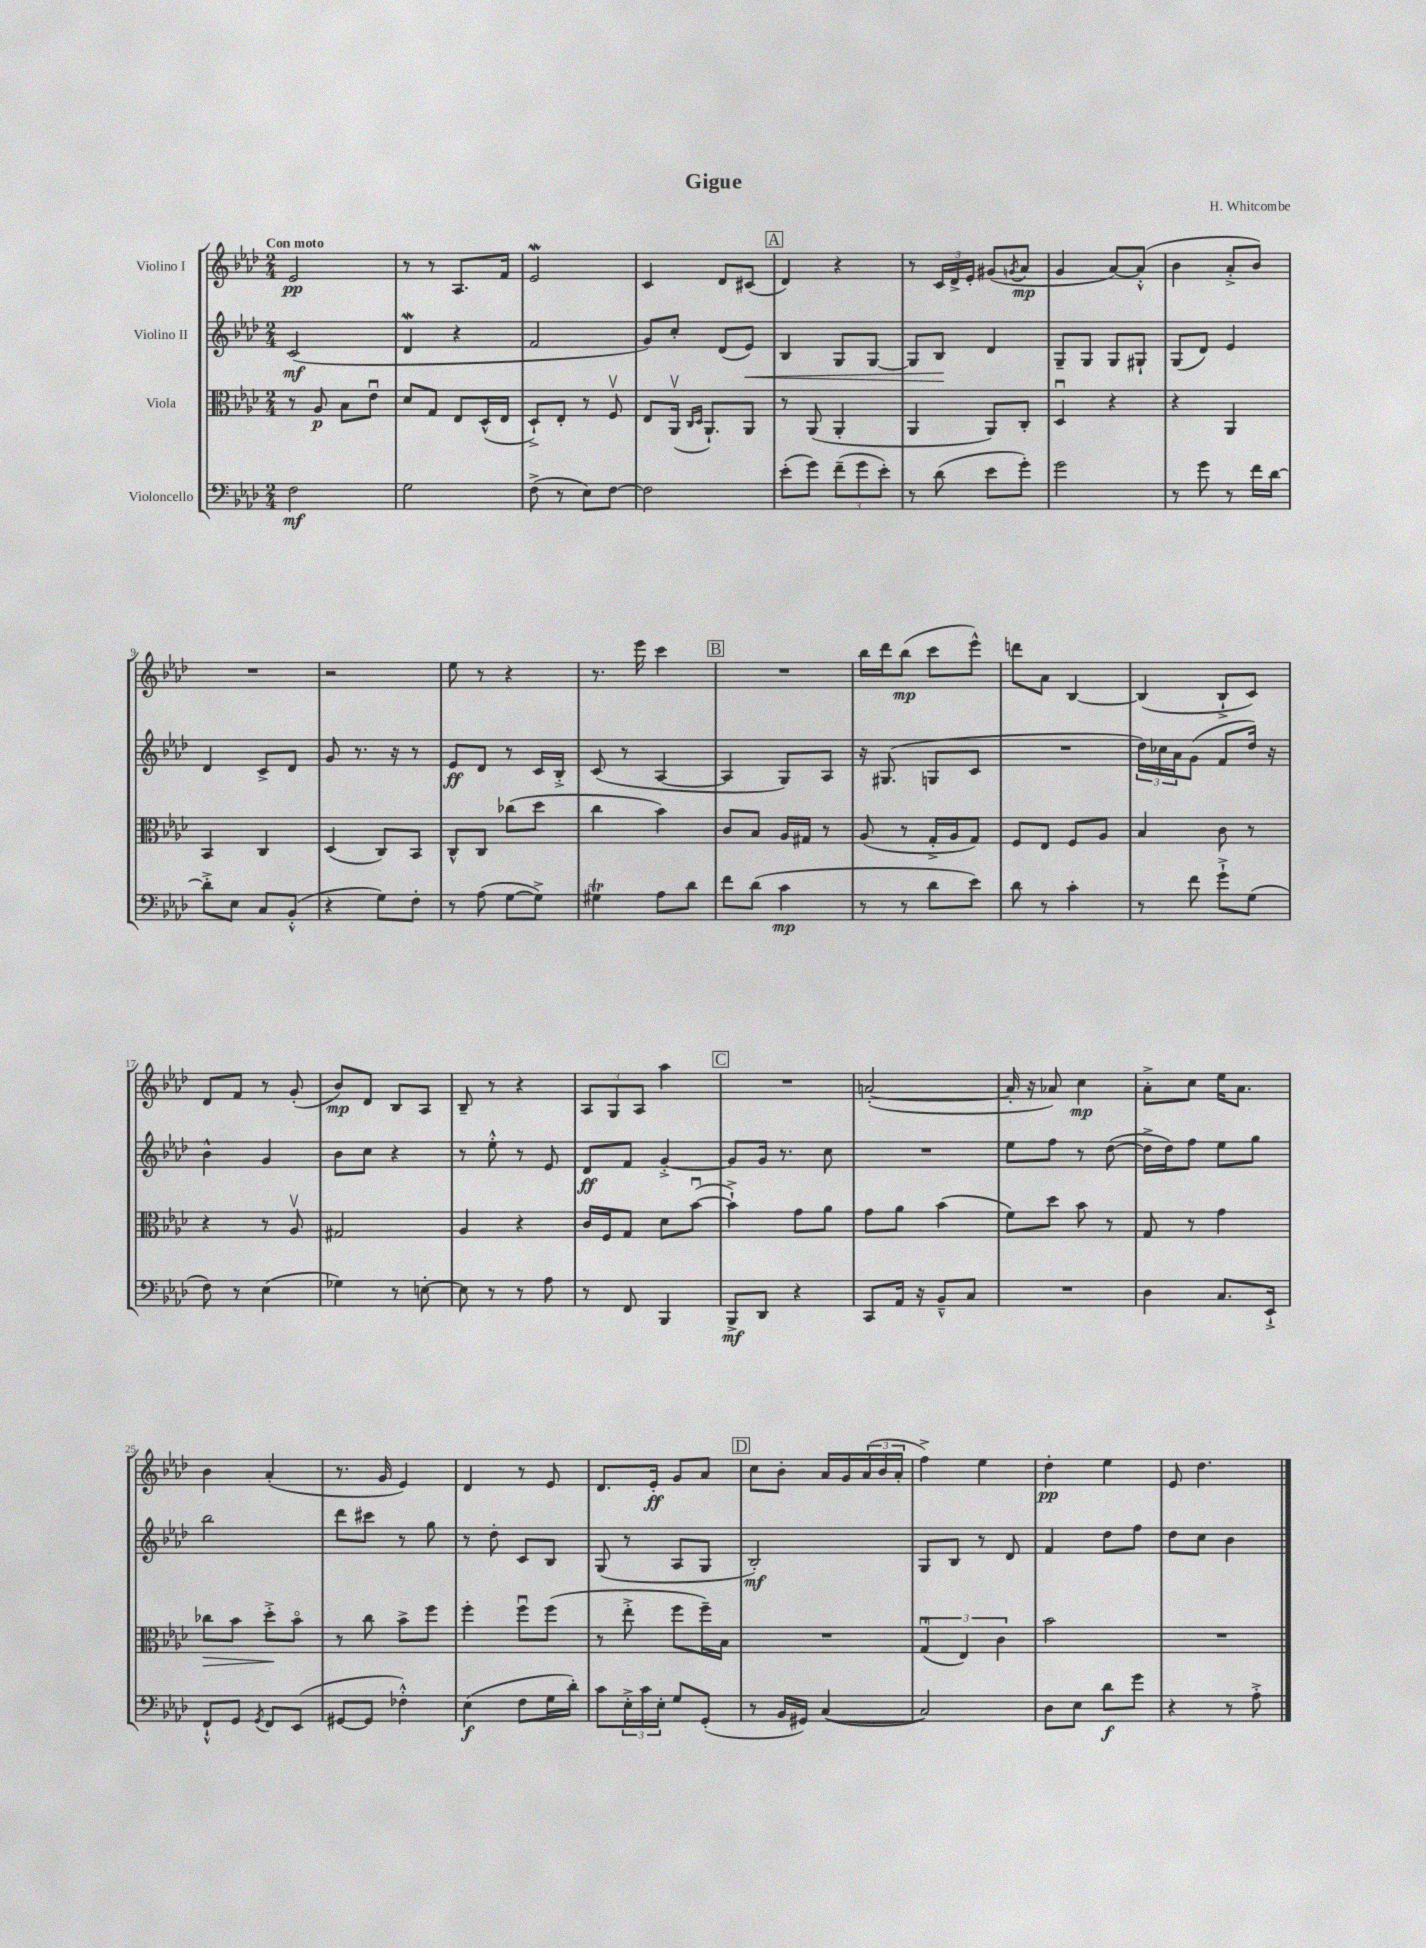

**kern	**kern	**kern	**kern
*staff4	*staff3	*staff2	*staff1
*clefF4	*clefC3	*clefG2	*clefG2
*k[b-e-a-d-]	*k[b-e-a-d-]	*k[b-e-a-d-]	*k[b-e-a-d-]
*M2/4	*M2/4	*M2/4	*M2/4
2F	8r	(2c	2e-
.	8A-	.	.
.	8B-	.	.
.	8e-u	.	.
=	=	=	=
2G	8d-	4d-	8r
.	8G	.	8r
.	8E-	4r	8.A-
.	(16D-^^	.	.
.	16E-	.	16f
=	=	=	=
(8F^	8D-`^)	2f	2e-
8r	8E-'	.	.
8E-)	8r	.	.
[8F	8Fv	.	.
=	=	=	=
2F]	8E-	8g)	4c
.	(16AA-v	8cc'	.
.	16qqC	.	.
.	16qqD-	.	.
.	8.AA-`)	.	.
.	.	(8d-	8d-
.	8AA-	8e-)	(8c#
=	=	=	=
(8e-'	8r	4B-	4d-)
8g)	(8AA-	.	.
(12f~	4AA-'	8G	4r
12g	.	.	.
.	.	[8G	.
12e-')	.	.	.
=	=	=	=
8r	4AA-	8G]	8r
(8d-	.	8B-	24c
.	.	.	24d-^
.	.	.	24e-'
8e-	8AA-)	4d-	(8g#
.	.	.	8qg
8g')	8C'	.	8a-
=	=	=	=
2g	4D-u	8G~	4g
.	.	8G	.
.	4r	8G	[8a-)
.	.	8G#`	(8a-'^^]
=	=	=	=
8r	4r	(8G	4b-
8g	.	8d-)	.
8r	4AA-	4e-	8a-'^
16f	.	.	8b-)
[16d-	.	.	.
=	=	=	=
8d-'^]	4BB-	4d-	2r
8E-	.	.	.
8C	4C	8c^	.
(8BB-'^^	.	8d-	.
=	=	=	=
4r	(4D-	8g	2r
.	.	8.r	.
8G)	8C)	.	.
.	.	16r	.
8F'	8BB-	8r	.
=	=	=	=
8r	8C^^	8e-	8ee-
(8A-	8C	8d-	8r
[8G	(8cc-	8r	4r
8G^])	8dd-	16c	.
.	.	16B-'^	.
=	=	=	=
4G#	4cc	(8c	8.r
.	.	8r	.
.	.	.	16eee-
8A-	4b-)	[4A-	4ccc
8d-	.	.	.
=	=	=	=
8f	8c	4A-]	2r
(8d-	8B-	.	.
4c	16A-	8G)	.
.	16G#	.	.
.	8r	8A-	.
=	=	=	=
8r	(8A-	16r	16bb-
.	.	(8.G#	16ddd-
8r	8r	.	(8bb-
8d-	16G'^	8G	8ccc
.	16A-	.	.
8e-)	8G)	8c	8eee-^^)
=	=	=	=
8d-	8F	2r	8ddd
8r	8E-	.	8a-
4c'	8F	.	[4B-
.	8A-	.	.
=	=	=	=
8r	4B-	24dd-)	(4B-]
.	.	24cc-	.
.	.	24a-	.
8f	.	(8g	.
8g`^	8c	8f	8B-`^
(8G	8r	16dd-)	8c)
.	.	16r	.
=	=	=	=
8F)	4r	4b-^^	8d-
8r	.	.	8f
(4E-	8r	4g	8r
.	8A-v	.	(8g'
=	=	=	=
4G-)	2G#	8b-	8b-)
.	.	8cc	8d-
8r	.	4r	8B-
[8E'	.	.	8A-
=	=	=	=
8E]	4A-	8r	8B-~
8r	.	8ee-'^^	8r
8r	4r	8r	4r
8A-	.	8e-	.
=	=	=	=
8r	16c	8d-	12A-
.	16F	.	.
.	.	.	12G
8FF	8G	8f	.
.	.	.	12A-
4BBB-	8d-	[4g'^	4aa-
.	([8b-u	.	.
=	=	=	=
8BBB-^	4b-`^])	8g]	2r
8DD-	.	16g	.
.	.	8.r	.
4r	8g	.	.
.	8a-	8cc	.
=	=	=	=
8CC	8g	2r	([2a'
16AA-	8a-	.	.
16r	.	.	.
8BB-~^^	(4b-	.	.
8C	.	.	.
=	=	=	=
2r	8f)	8ee-	16a']
.	.	.	16r
.	8dd-	8ff	8a-)
.	8b-	8r	4cc
.	8r	([8dd-	.
=	=	=	=
4D-	8G	16dd-^]	8a-'^
.	.	16dd-)	.
.	8r	8ff	8cc
8.C	4g	8ee-	16ee-
.	.	.	8.a-
.	.	8gg	.
16EE-`^	.	.	.
=	=	=	=
8FF`^^	8cc-	2bb-	4b-
8GG	8b-	.	.
8qGG	.	.	.
8FF	8dd-'^	.	(4a-'
(8EE-	8b-o	.	.
=	=	=	=
[8GG#	8r	8ddd-	8.r
8GG#]	8cc	8ccc#	.
.	.	.	16g
4F-'^^)	8b-^	8r	4e-)
.	8ff	8gg	.
=	=	=	=
(4E-	4ff'	8r	4d-
.	.	8dd-'	.
8F	8ffu	8c	8r
16G	(8ff	8B-	8e-
16d-')	.	.	.
=	=	=	=
8c	8r	(8G	8.d-
24E-'^	8ee-'^	8r	.
24c	.	.	.
.	.	.	16e-'
24E-'	.	.	.
8G	8ff	8A-	8g
(8GG'	16ff~)	8G	8a-
.	16B-	.	.
=	=	=	=
8r	2r	2B-')	8cc
16BB-	.	.	8b-'
16GG#)	.	.	.
([4C	.	.	16a-
.	.	.	16g
.	.	.	(24a-
.	.	.	24b-
.	.	.	24a-'
=	=	=	=
2C])	(6Gu	8G	4ff^)
.	.	8B-	.
.	6E-)	.	.
.	.	8r	4ee-
.	6c	.	.
.	.	8d-	.
=	=	=	=
8D-	2b-	4f	4dd-'
8E-	.	.	.
8d-	.	8dd-	4ee-
8g	.	8ff	.
=	=	=	=
4r	2r	8dd-	8e-
.	.	8cc	4.dd-
8r	.	4b-	.
8A-'^	.	.	.
==	==	==	==
*-	*-	*-	*-
